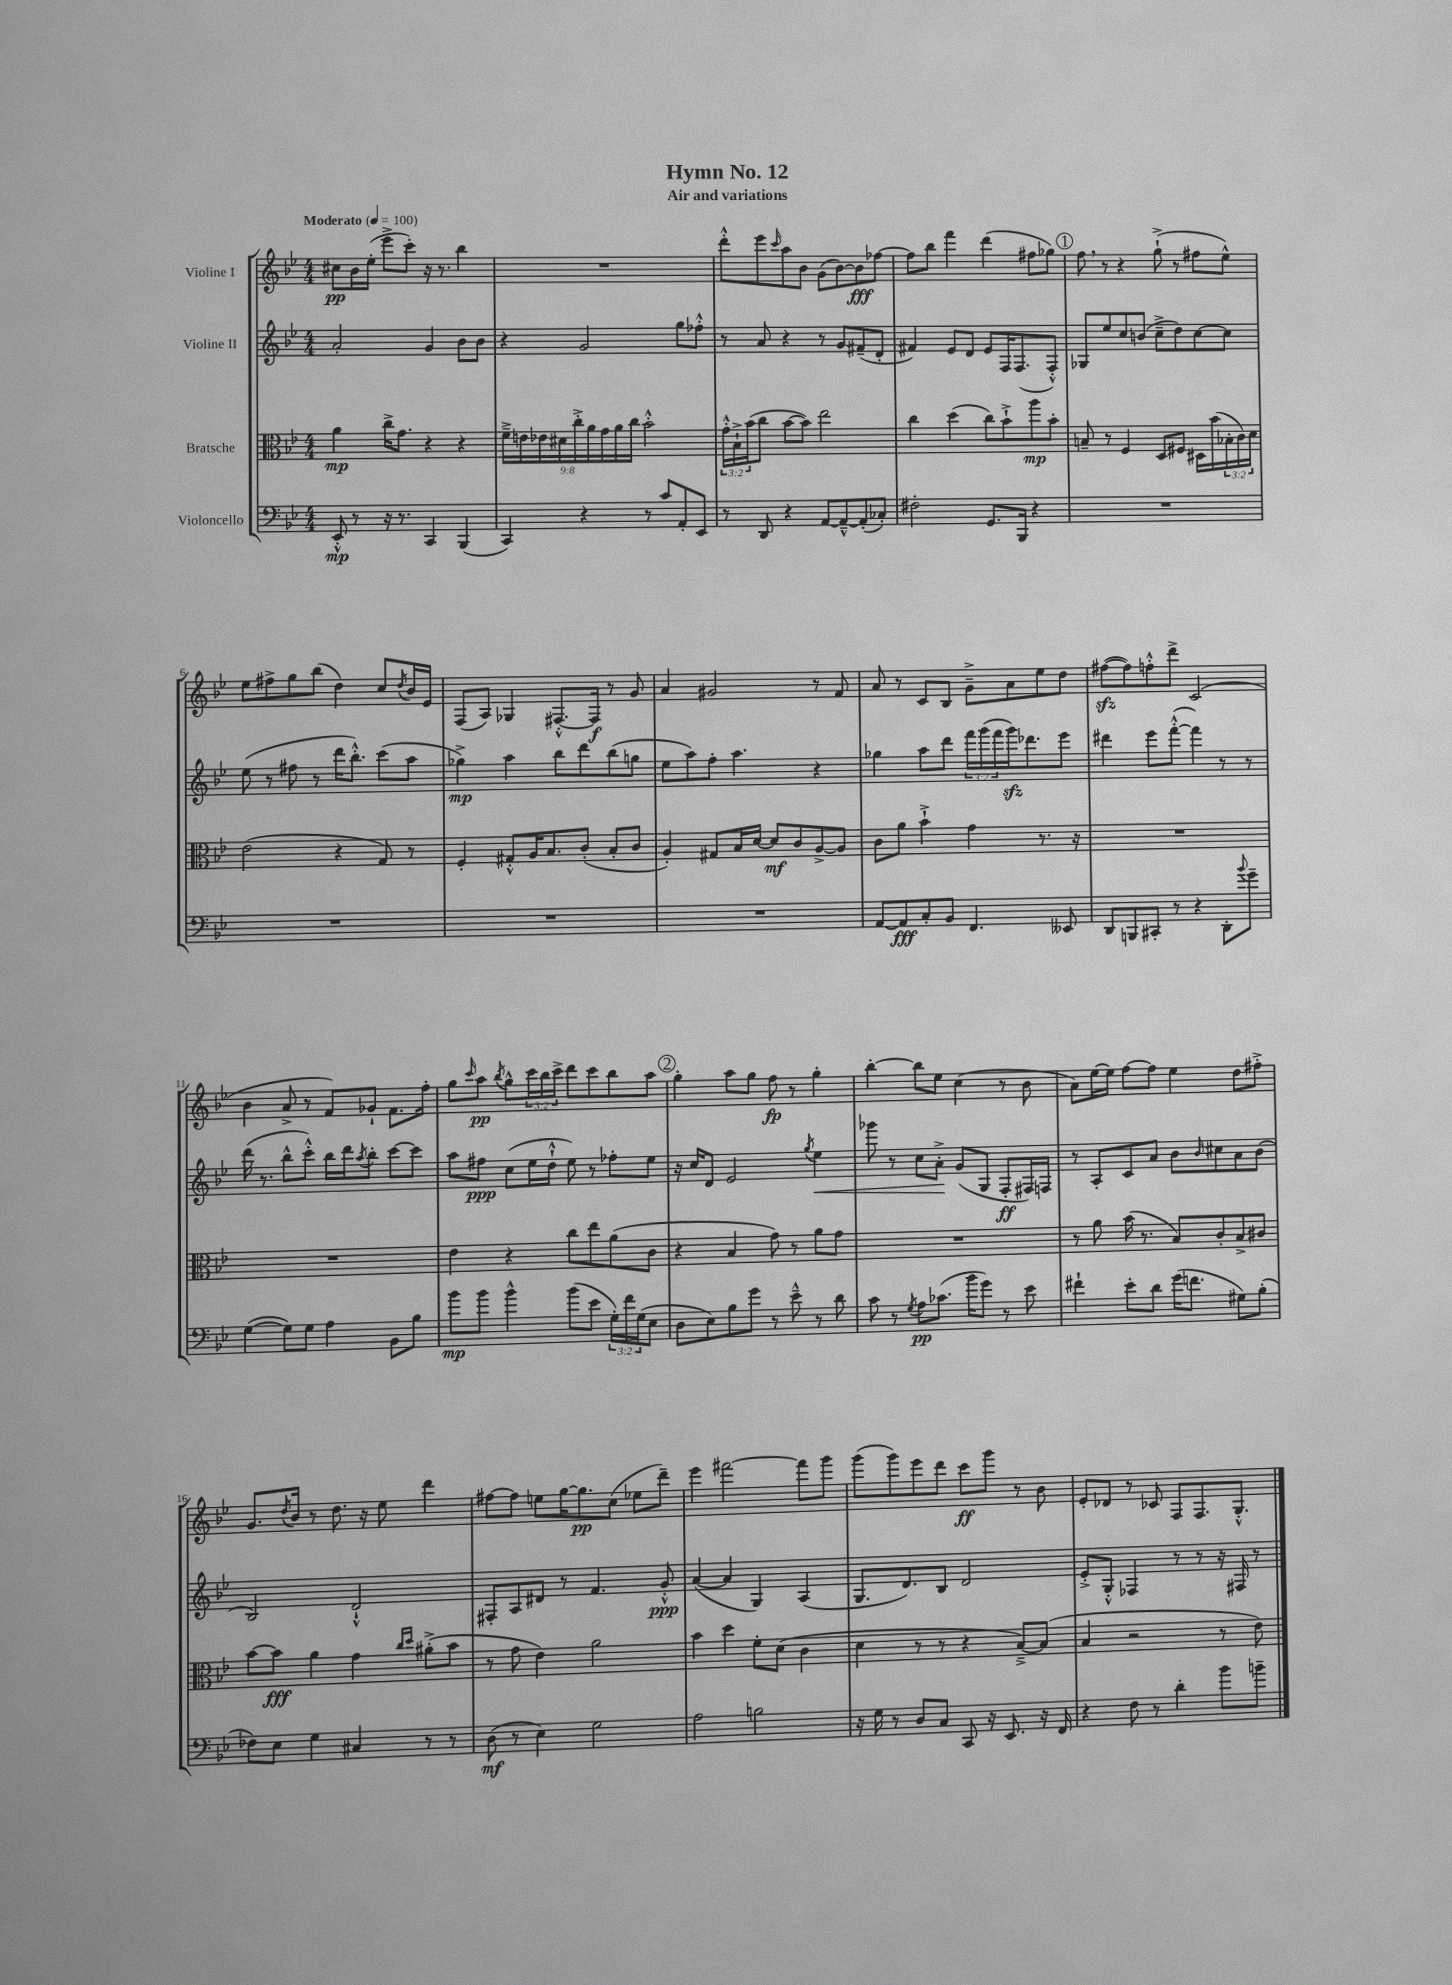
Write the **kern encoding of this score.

**kern	**kern	**kern	**kern
*staff4	*staff3	*staff2	*staff1
*clefF4	*clefC3	*clefG2	*clefG2
*k[b-e-]	*k[b-e-]	*k[b-e-]	*k[b-e-]
*M4/4	*M4/4	*M4/4	*M4/4
*MM100	*MM100	*MM100	*MM100
8EE-'^^	4a	2a'	8cc#
8r	.	.	16b-
.	.	.	(16ee-'
16r	16cc^	.	8eee-^
8.r	8.g	.	.
.	.	.	8ccc')
4CC	4r	4g	16r
.	.	.	8.r
(4BBB-	4r	8b-	4bb-
.	.	8b-	.
=	=	=	=
4CC)	18f~^	4r	1r
.	18e	.	.
.	18e-	.	.
.	18d#	.	.
.	18cc'^	.	.
4r	.	2g	.
.	18a	.	.
.	18g	.	.
.	18a	.	.
.	18cc	.	.
8r	2b-'^^	.	.
8c	.	.	.
8AA'	.	8gg	.
8EE-	.	8ff-'^^	.
=	=	=	=
8r	24g'^^	8r	8ddd'^^
.	24B-`^	.	.
.	(24b-	.	.
8DD	8cc	8a	8eee-
.	.	.	16qqccc
4r	[8b-	4r	8aa
.	8b-])	.	8b-
[8AA	2ee-	8r	(8g
8AA~^^_	.	8g	[8b-)
(8AA']	.	(8f#~	8b-]
8C-')	.	8d'	[8ff-
=	=	=	=
2F#'	4cc	4f#)	8ff-]
.	.	.	8bb-
.	(4dd	8e-	4fff
.	.	8d	.
8.GG	8cc)	8e-	(4ddd
.	8b-`^	16F	.
16BBB-	.	(8.F	.
4r	8aa	.	8ff#
.	8b-'	8F'^^)	8gg-)
=	=	=	=
1r	8B~	8G-	8ff
.	8r	8ee-	8r
.	4F	8cc	4r
.	.	(8b	.
.	8D	8cc~^	(8gg`^
.	8F#	8dd)	8r
.	16D#	[8cc	8ff#
.	(16b-	.	.
.	24B-'	8cc]	8ee-^^)
.	24c)	.	.
.	24d	.	.
=	=	=	=
1r	(2e-	(8ee-	8ee-
.	.	8r	8ff#^
.	.	8ff#	8gg
.	.	8r	(8bb-
.	4r	16ddd	4dd)
.	.	8.bb-'^^)	.
.	8G)	(8ccc	8cc
.	.	.	8qdd
.	8r	8aa	16b-
.	.	.	16e-
=	=	=	=
1r	4F'	4gg-^)	(8F
.	.	.	8A)
.	8G#'^^	4aa	4G-
.	16A	.	.
.	8.B-	.	.
.	.	8bb-	[8.F#'^^
.	(8c'	8ddd	.
.	.	.	16F#]
.	8B-'	(8bb-	8r
.	8c	8gg	8g
=	=	=	=
1r	4A')	8ee-	4a
.	.	8aa)	.
.	8G#	8ff'	2g#
.	16B-	4.aa	.
.	[16d	.	.
.	8d]	.	.
.	8c	.	.
.	[8A^	4r	8r
.	8A]	.	8f
=	=	=	=
[8AA	8c	4gg-	8a
8AA]	8a	.	8r
8C'	4b-`^	8aa	8c
8BB-	.	8ddd	8B-
4.FF	4g	24fff	8g~^
.	.	(24ggg	.
.	.	24fff	.
.	.	16ggg)	8a
.	.	8.ddd-	.
.	8.r	.	8ee-
8EE--	.	8eee-	8dd
.	16r	.	.
=	=	=	=
8DD	1r	4ddd#	([8ff#
8BBB	.	.	8ff#])
8CC#'	.	8eee-	8ff'^^
8r	.	([8fff'^^	8ddd^
4r	.	4fff])	(2c
8DD'	.	8r	.
8qqb-	.	.	.
8g~	.	8r	.
=	=	=	=
([4G	1r	(16ddd	4b-
.	.	8.r	.
8G])	.	8bb-^^	8a^
8G	.	8ccc'^^)	8r
4A	.	16bb-	8f)
.	.	16ddd	.
.	.	8qaa	.
.	.	8bb-'	8g-`
8BB-	.	[8ccc	8.f
8B-	.	8ccc]	.
.	.	.	16ff'
=	=	=	=
8b-	4e-	8aa	8gg
.	.	.	16qqccc
8b-	.	8ff#	8aa
.	.	.	8qbb-
4b-^^	4r	(8cc	8gg^^
.	.	16ee-	24ccc
.	.	.	24bb-
.	.	16dd`^^	.
.	.	.	24ccc^
(8b-	8cc	8ee-)	8ddd
8e-	8ee-	8r	8ccc
24G')	(8a	8ff-'	8bb-
24f	.	.	.
(24G	.	.	.
8E-	8c	8ee-	8aa
=	=	=	=
8D	4r	16r	4gg'
.	.	16cc	.
8E-)	.	8d	.
8B-	4B-	2e-	8aa
8g	.	.	8gg
8r	8g)	.	8ff
8e-~^^	8r	.	8r
.	.	8qgg	.
8r	8a	4ee-	4gg'
8d	8g	.	.
=	=	=	=
8c	1r	8ggg-	[4bb-'
8r	.	8r	.
8qG	.	.	.
8A	.	8cc	8bb-]
(8.c-	.	8a'^	8ee-
.	.	(8g	(4cc
16b-	.	.	.
8g)	.	8G	.
8r	.	8F'	8r
8e-	.	16F#)	8b-
.	.	16F	.
=	=	=	=
4f#`	8r	8r	8a)
.	8a	8A'	[16ee-
.	.	.	16ee-]
8e-'	(16b-	8c	[8ff
.	8.r	.	.
8d	.	8a	8ff]
(16g	8B-)	8b-	4ee-
8.f	.	.	.
.	.	16qqb-	.
.	8c'	8cc#	.
8G#)	8B-^	8a	8dd
(8B-'	8c#	(8b-	8ff#'^
=	=	=	=
8F-)	[8b-	2B-)	8.g
8E-	8b-]	.	.
.	.	.	8qdd
.	.	.	16b-
4G	4a	.	8r
.	.	.	8.dd
4C#	4g	2d`^^	.
.	.	.	16r
.	.	.	8ee-
.	16qqcc	.	.
.	16qqdd	.	.
8r	(8a#'^	.	4ddd
8r	8b-	.	.
=	=	=	=
(8D	8r	8F#'	[8ff#
8r	8g	8A	8ff#]
4E-)	4e-)	8d#	8ee
.	.	8r	[16gg
.	.	.	8.gg]
2G	2a	4.f	.
.	.	.	(8cc
.	.	.	8ee-
.	.	8g'^^	8ddd~)
=	=	=	=
2A	4b-	([4a	4eee-
.	4dd	4a]	[2fff#
2B	8f'	4G)	.
.	(8d	.	.
.	4c	(4A	8fff#]
.	.	.	8ggg
=	=	=	=
16r	4d	8.G	(8ggg
16G	.	.	.
8r	.	.	8ggg)
.	.	8.d)	.
8D	8r	.	8eee-
8C	8r	8B-	8ddd
8CC	4r	2d	8ccc
16r	.	.	8ggg
8.EE-	.	.	.
.	[8B-~^)	.	8r
16r	(8B-]	.	8b-
16FF	.	.	.
=	=	=	=
4r	4B-	8e-'^	8e-'
.	.	8G'^^	8d-
8F	2r	4F-	8r
8r	.	.	8c-
4d'	.	8r	8F
.	.	8r	8.F
8b-	8r	16r	.
.	.	16F#	8.G'^^
8b~	8e-)	8r	.
==	==	==	==
*-	*-	*-	*-
